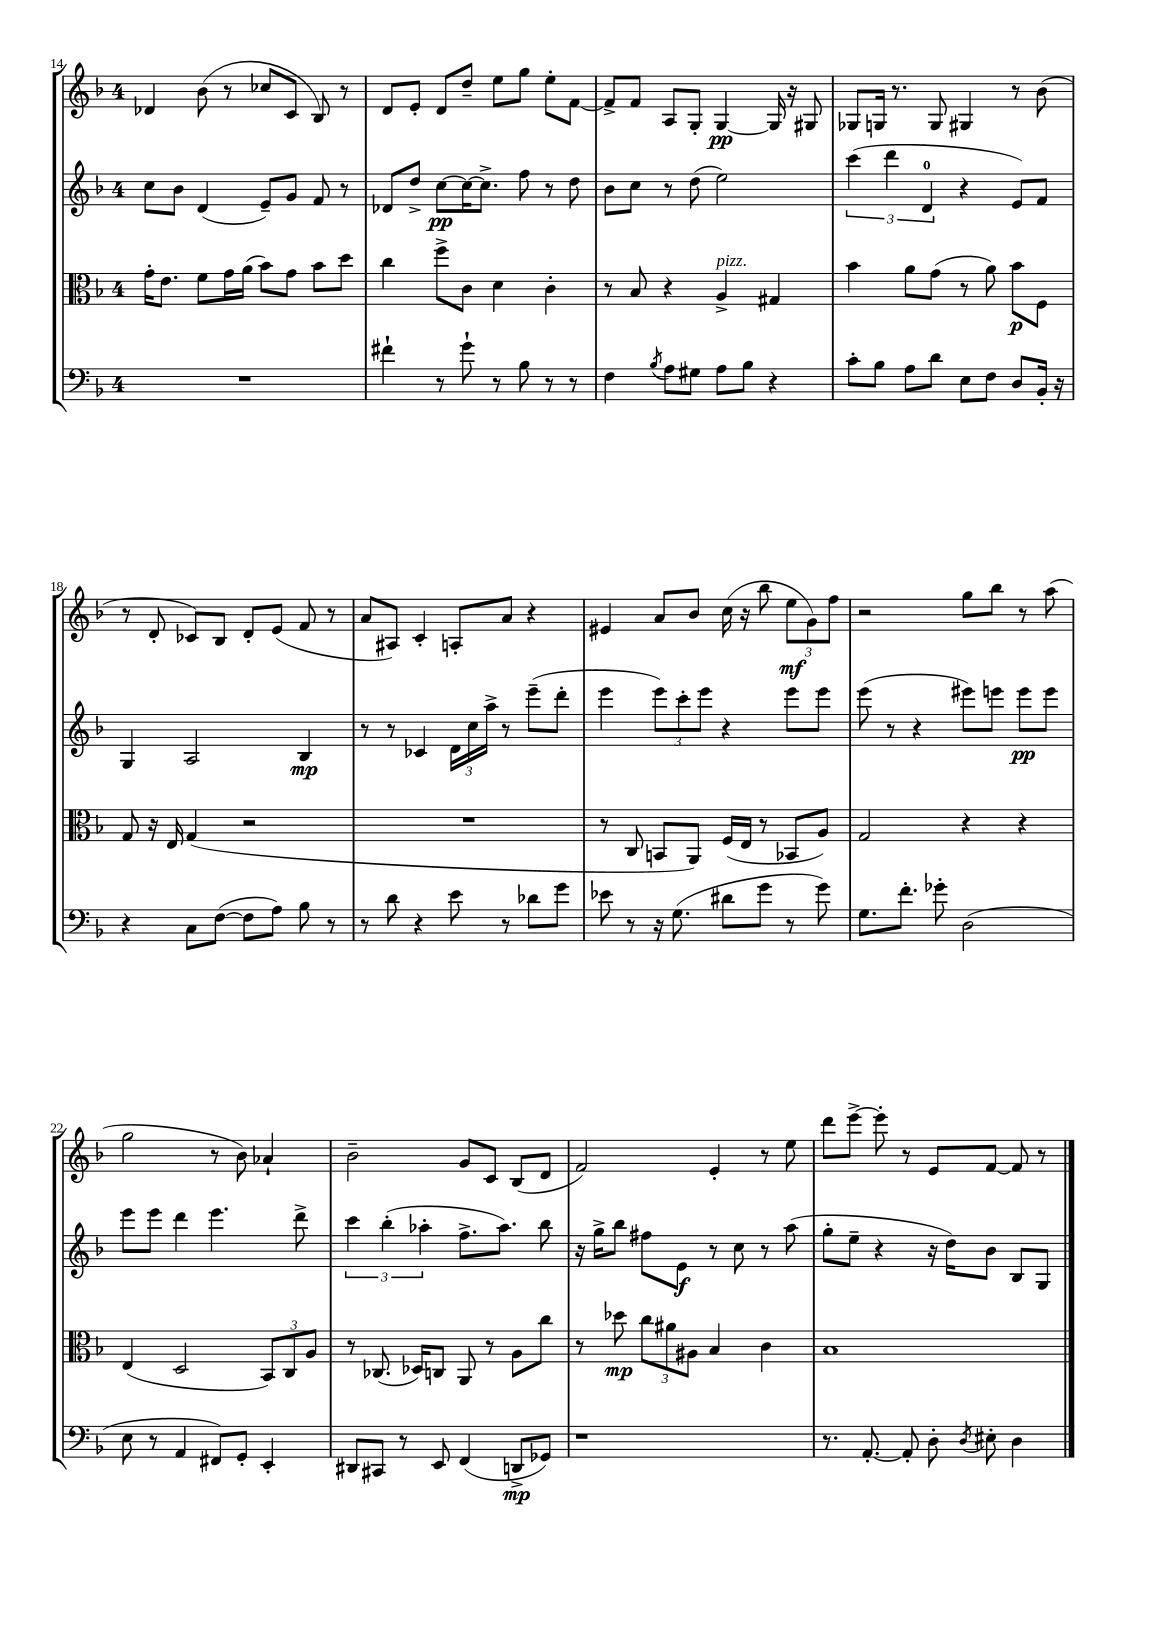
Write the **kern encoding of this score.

**kern	**dynam	**kern	**dynam	**kern	**dynam	**kern	**dynam
*part4	*part4	*part3	*part3	*part2	*part2	*part1	*part1
*staff4	*staff4	*staff3	*staff3	*staff2	*staff2	*staff1	*staff1
*clefF4	*	*clefC3	*	*clefG2	*	*clefG2	*
*k[b-]	*	*k[b-]	*	*k[b-]	*	*k[b-]	*
*M4/4	*	*M4/4	*	*M4/4	*	*M4/4	*
=14	=14	=14	=14	=14	=14	=14	=14
1r	.	16g'\KL	.	8cc\L	.	4d-X/	.
.	.	8.e\J	.	.	.	.	.
.	.	.	.	8b-\J	.	.	.
.	.	8f\L	.	(4d/	.	(8b-\	.
.	.	16g\L	.	.	.	8r	.
.	.	(16a\JJ	.	.	.	.	.
.	.	8b-\L)	.	8e~/L)	.	8cc-X/L	.
.	.	8g\J	.	8g/J	.	8c/J	.
.	.	8b-\L	.	8f/	.	8B-/)	.
.	.	8dd\J	.	8r	.	8r	.
=15	=15	=15	=15	=15	=15	=15	=15
4f#X`\	.	4cc\	.	8d-X/L	.	8d/L	.
.	.	.	.	8dd^/J	.	8e'/J	.
8r	.	8ff^\L	.	[8cc\L	pp	8d/L	.
8g`\	.	8c\J	.	16cc\K_	.	8dd~/J	.
.	.	.	.	8.cc^\J]	.	.	.
8r	.	4d\	.	.	.	8ee\L	.
8B-\	.	.	.	8ff\	.	8gg\J	.
8r	.	4c'\	.	8r	.	8ee'\L	.
8r	.	.	.	8dd\	.	[8f\J	.
=16	=16	=16	=16	=16	=16	=16	=16
4F\	.	8r	.	8b-\L	.	8f^/L]	.
.	.	8B-/	.	8cc\J	.	8f/J	.
8qB-/	.	.	.	.	.	.	.
8A\L	.	4r	.	8r	.	8A/L	.
8G#X\J	.	.	.	(8dd\	.	8G'/J	.
!	!	!LO:TX:a:i:t=pizz.	!	!	!	!	!
8A\L	.	4A^/	.	2ee\)	.	[4G/	pp
8B-\J	.	.	.	.	.	.	.
4r	.	4G#X/	.	.	.	16G/]	.
.	.	.	.	.	.	16r	.
.	.	.	.	.	.	8G#X/	.
=17	=17	=17	=17	=17	=17	=17	=17
8c'\L	.	4b-\	.	(6ccc\	.	8G-X/L	.
8B-\J	.	.	.	.	.	16Gn/Jk	.
.	.	.	.	6ddd\	.	.	.
.	.	.	.	.	.	8.r	.
8A\L	.	8a\L	.	.	.	.	.
.	.	.	.	6d/	.	.	.
8d\J	.	(8g\J	.	.	.	8G/	.
8E\L	.	8r	.	4r	.	4G#X/	.
8F\J	.	8a\)	.	.	.	.	.
8D/L	.	8b-\L	p	8e/L)	.	8r	.
16BB-'/Jk	.	8F\J	.	8f/J	.	(8b-\	.
16r	.	.	.	.	.	.	.
!!LO:LB:g=z
=18	=18	=18	=18	=18	=18	=18	=18
4r	.	8G/	.	4G/	.	8r	.
.	.	16r	.	.	.	8d'/	.
.	.	16E/	.	.	.	.	.
8C\L	.	(4G/	.	2A/	.	8c-X/L)	.
([8F\J	.	.	.	.	.	8B-/J	.
8F\L]	.	2r	.	.	.	8d'/L	.
8A\J)	.	.	.	.	.	(8e/J	.
8B-\	.	.	.	4B-/	mp	8f/	.
8r	.	.	.	.	.	8r	.
=19	=19	=19	=19	=19	=19	=19	=19
8r	.	1r	.	8r	.	8a/L	.
8d\	.	.	.	8r	.	8A#X/J)	.
4r	.	.	.	4c-X/	.	4c'/	.
8e\	.	.	.	24d\LL	.	8An'/L	.
.	.	.	.	24cc\	.	.	.
.	.	.	.	24aa^\JJ	.	.	.
8r	.	.	.	8r	.	8a/J	.
8d-X\L	.	.	.	(8eee~\L	.	4r	.
8g\J	.	.	.	8ddd'\J	.	.	.
=20	=20	=20	=20	=20	=20	=20	=20
8e-X\	.	8r	.	4eee\	.	4e#X/	.
8r	.	8C/	.	.	.	.	.
16r	.	8BBn/L	.	12eee\L)	.	8a/L	.
(8.G\	.	.	.	.	.	.	.
.	.	.	.	12ccc'\	.	.	.
.	.	8AA/J)	.	.	.	8b-/J	.
.	.	.	.	12eee\J	.	.	.
8d#X\L	.	(16F/LL	.	4r	.	(16cc\	.
.	.	16E/JJ	.	.	.	16r	.
8g\J	.	8r	.	.	.	8bb-\	.
8r	.	8BB-X/L	.	8eee\L	.	12ee\L	mf
.	.	.	.	.	.	12g\)	.
8g\)	.	8A/J)	.	8eee\J	.	.	.
.	.	.	.	.	.	12ff\J	.
=21	=21	=21	=21	=21	=21	=21	=21
8.G\L	.	2G/	.	(8eee\	.	2r	.
.	.	.	.	8r	.	.	.
8.f'\J	.	.	.	.	.	.	.
.	.	.	.	4r	.	.	.
8g-X'\	.	.	.	.	.	.	.
(2D\	.	4r	.	8eee#X\L)	.	8gg\L	.
.	.	.	.	8eeen\J	.	8bb-\J	.
.	.	4r	.	8eee\L	pp	8r	.
.	.	.	.	8eee\J	.	(8aa\	.
!!LO:LB:g=z
=22	=22	=22	=22	=22	=22	=22	=22
8E\	.	(4E/	.	8eee\L	.	2gg\	.
8r	.	.	.	8eee\J	.	.	.
4AA/	.	2D/	.	4ddd\	.	.	.
8FF#X/L)	.	.	.	4.eee\	.	8r	.
8GG'/J	.	.	.	.	.	8b-\)	.
4EE'/	.	12BB-/L)	.	.	.	4a-X`/	.
.	.	12C/	.	.	.	.	.
.	.	.	.	8ddd^\	.	.	.
.	.	12A/J	.	.	.	.	.
=23	=23	=23	=23	=23	=23	=23	=23
8DD#X/L	.	8r	.	6ccc\	.	2b-~\	.
8CC#X/J	.	(8.C-X/	.	.	.	.	.
.	.	.	.	(6bb-'\	.	.	.
8r	.	.	.	.	.	.	.
.	.	16D-X/KL)	.	.	.	.	.
.	.	.	.	6aa-X'\	.	.	.
8EE/	.	8Cn/J	.	.	.	.	.
(4FF/	.	8AA/	.	8.ff^\L	.	8g/L	.
.	.	8r	.	.	.	8c/J	.
.	.	.	.	8.aa-\J)	.	.	.
8DDn^/L	mp	8A\L	.	.	.	(8B-/L	.
8GG-X/J)	.	8cc\J	.	8bb-\	.	8d/J	.
=24	=24	=24	=24	=24	=24	=24	=24
1r	.	8r	.	16r	.	2f/)	.
.	.	.	.	16gg^\KL	.	.	.
.	.	8dd-X\	mp	8bb-\J	.	.	.
.	.	12cc\L	.	8ff#X\L	.	.	.
.	.	12a#X\	.	.	.	.	.
.	.	.	.	8e\J	f	.	.
.	.	12A#X\J	.	.	.	.	.
.	.	4B-/	.	8r	.	4e'/	.
.	.	.	.	8cc\	.	.	.
.	.	4c\	.	8r	.	8r	.
.	.	.	.	(8aa\	.	8ee\	.
=25	=25	=25	=25	=25	=25	=25	=25
8.r	.	1B-	.	8gg'\L	.	8ddd\L	.
.	.	.	.	8ee~\J	.	[8eee^\J	.
[8.AA'/	.	.	.	.	.	.	.
.	.	.	.	4r	.	8eee'\]	.
8AA'/]	.	.	.	.	.	8r	.
8D'\	.	.	.	16r	.	8e/L	.
.	.	.	.	16dd\KL)	.	.	.
8qD/	.	.	.	.	.	.	.
8E#X'\	.	.	.	8b-\J	.	[8f/J	.
4D\	.	.	.	8B-/L	.	8f/]	.
.	.	.	.	8G/J	.	8r	.
==	==	==	==	==	==	==	==
*-	*-	*-	*-	*-	*-	*-	*-
